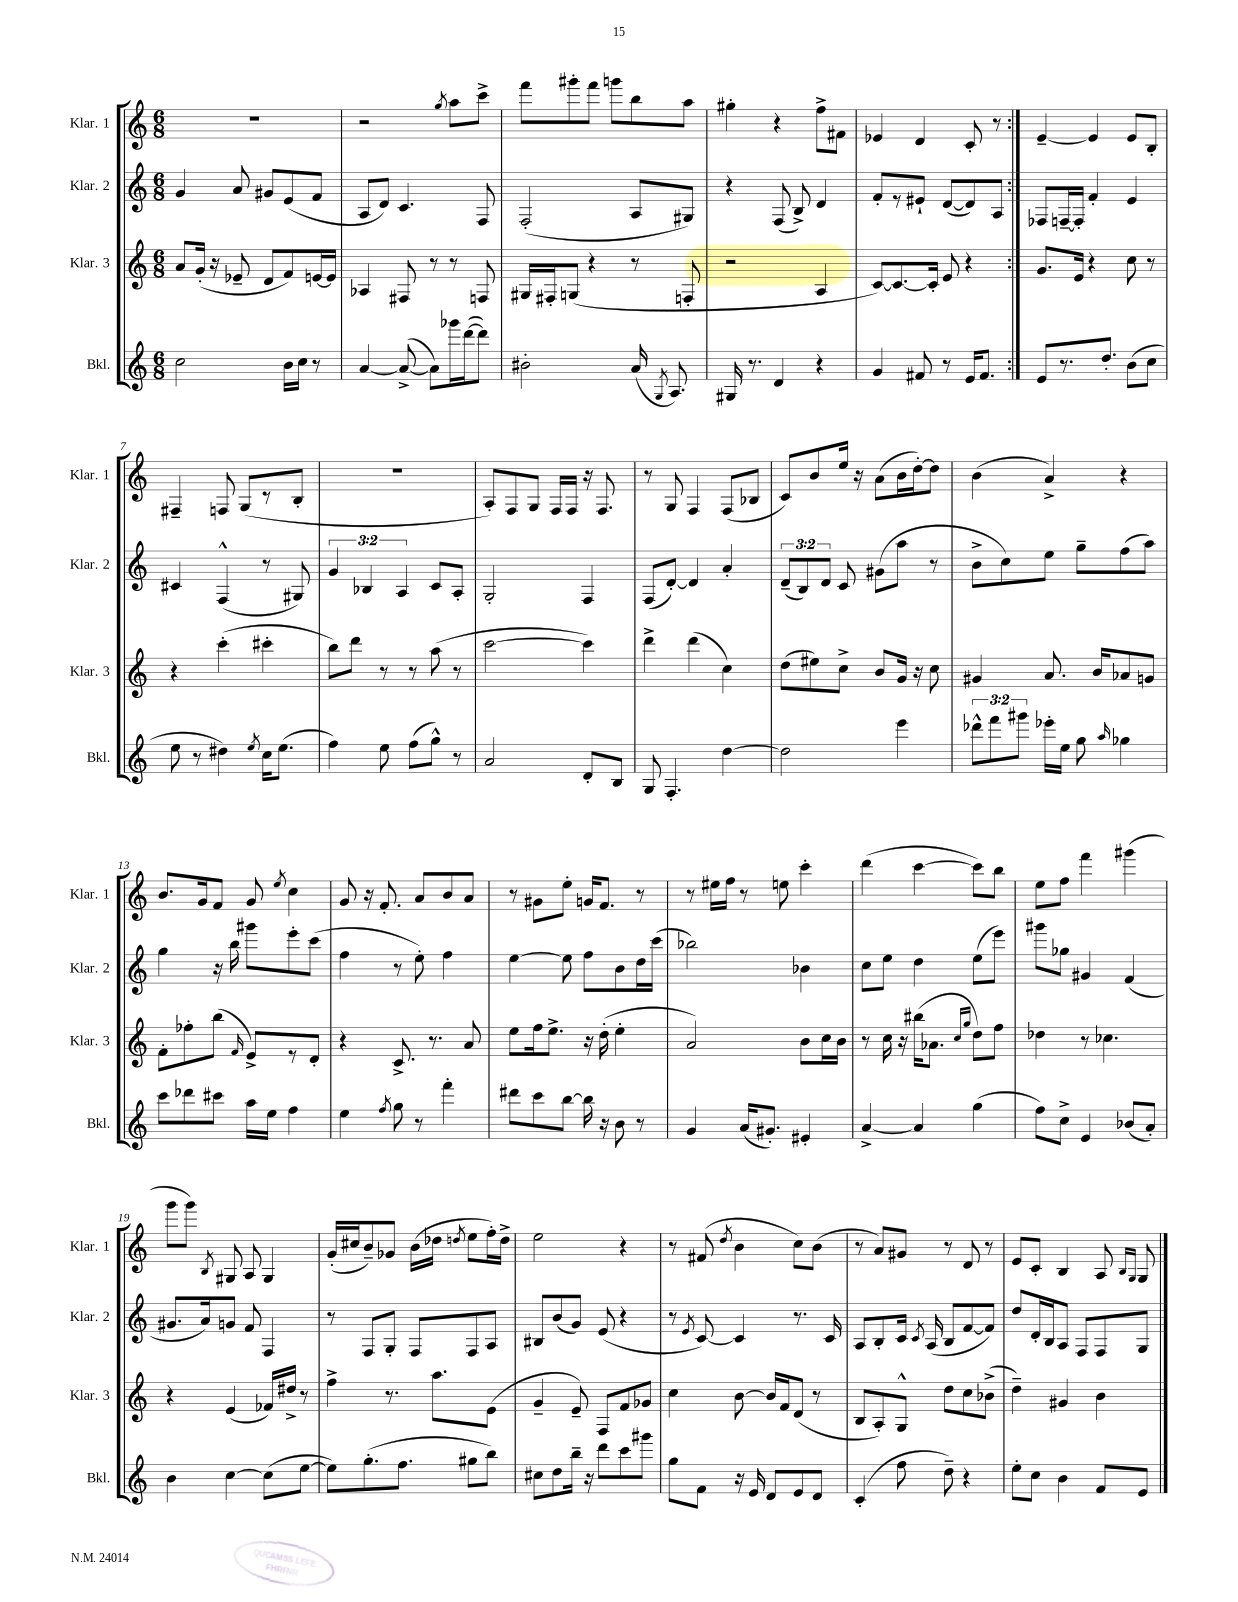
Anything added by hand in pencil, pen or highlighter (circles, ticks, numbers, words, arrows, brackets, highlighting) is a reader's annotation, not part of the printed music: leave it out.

**kern	**kern	**kern	**kern
*staff4	*staff3	*staff2	*staff1
*clefG2	*clefG2	*clefG2	*clefG2
*k[]	*k[]	*k[]	*k[]
*M6/8	*M6/8	*M6/8	*M6/8
2cc	8a	4g	2.r
.	(16g'	.	.
.	16r	.	.
.	8e-~	8a	.
.	8d	8g#	.
16b	8f)	(8e	.
16cc	.	.	.
8r	[16e	8f	.
.	16e]	.	.
=	=	=	=
[4a	4A-	8A	2r
.	.	8d)	.
(8a^_	8F#	4.c	.
8a])	8r	.	.
.	.	.	8qgg
16ggg-	8r	.	8aa
([16ddd	.	.	.
8ddd])	8F	8F	8ccc^
=	=	=	=
2b#'	16G#	(2F'	8fff
.	16F#'	.	.
.	(8G	.	8ggg#'
.	4r	.	8fff
.	.	.	8ggg
(16a	8r	8A	8bb
8qG	.	.	.
8.A)	.	.	.
.	8F'	8G#)	8aa
=	=	=	=
16G#	2r	4r	4gg#'
8.r	.	.	.
4d	.	(8F	4r
.	.	8B^)	.
4r	4A	4d	8ff^
.	.	.	8f#
=	=	=	=
4g	[8c)	8f'	4e-
.	8.c_	8r	.
8f#	.	8e#`	4d
.	16c']	.	.
8r	8e	([8d	.
16e	4r	8d])	8c'
8.f#	.	.	.
.	.	8A	8r
=:|!	=:|!	=:|!	=:|!
8e	8.g	8F-	[4e~
8.r	.	[16F~	.
.	16e	16F']	.
.	4r	4f'	4e]
8.dd'	.	.	.
(8b	8cc	4e	8e
8cc	8r	.	8B'
=	=	=	=
8ee	4r	4c#	4F#~
8r	.	.	.
4dd#)	(4ccc'	(4F^^	8F
.	.	.	(8G
8qee	.	.	.
16cc	4ccc#'	8r	8r
(8.ee	.	.	.
.	.	8G#)	8B'
=	=	=	=
4ff)	8bb)	6g	2.r
.	8ddd	.	.
.	.	6B-	.
8ee	8r	.	.
.	.	6A	.
(8ff	8r	.	.
8gg^^)	(8aa	8c	.
8r	8r	8A'	.
=	=	=	=
2a	[2ccc	2G'	8A')
.	.	.	8F
.	.	.	8G
.	.	.	16F
.	.	.	16F
8d'	4ccc])	4F	16r
.	.	.	8.F
8B	.	.	.
=	=	=	=
8G	4ddd^	(8F	8r
4.F'	.	[8d')	8G
.	(4ddd	4d]	4F
[4dd	4cc)	4a'	(8F
.	.	.	8B-
=	=	=	=
2dd]	(8dd	(12d~	8c)
.	.	12B)	.
.	8ee#)	.	8b
.	.	12d	.
.	8cc^	8c	16ee
.	.	.	16r
.	8b	(8g#	(8a
4eee	16g	8aa	16b
.	16r	.	[16dd')
.	8cc	8r	8dd]
=	=	=	=
12ddd-^^	4g#	8b^	(4b
12fff	.	.	.
.	.	8cc)	.
12ggg#	.	.	.
16eee-'	8.a	8ee	4a^)
16ee	.	.	.
8gg	.	8gg~	.
.	16b	.	.
16qqaa	.	.	.
4gg-	8a-	(8ff	4r
.	8g	8aa)	.
=	=	=	=
8ccc	8f'	4gg	8.b
8ddd-	8ff-'	.	.
.	.	.	16g
8ccc#	(8bb	16r	8f
.	.	16bb	.
.	16qqf	.	.
16aa	8e^)	8ggg#	8g
16ee	.	.	.
.	.	.	8qee
4ff	8r	8eee'	4cc
.	8d'	(8ccc	.
=	=	=	=
4ee	4r	4ff	8g
.	.	.	16r
.	.	.	8.f'
8qff	.	.	.
8gg	8.c^	8r	.
8r	.	8ee')	8a
.	8.r	.	.
4fff'	.	4ff	8b
.	8a	.	8a
=	=	=	=
8ddd#	8ee	[4ee	8r
8ccc	16ff	.	8g#
.	8.ee^	.	.
[8bb	.	8ee]	8ee'
16bb]	16r	8ff	16g
16r	(16dd'	.	8.f
8b	4ee'	8b	.
8r	.	16dd	8r
.	.	(16ccc	.
=	=	=	=
4g	2a)	2bb-)	8r
.	.	.	16ee#
.	.	.	16ff
(16a	.	.	8r
8.g#')	.	.	.
.	.	.	8ee
4e#'	8b	4b-	4ccc'
.	16cc	.	.
.	16b	.	.
=	=	=	=
[4a^	8r	8cc	(4ddd
.	16cc	8ee	.
.	16r	.	.
4a]	(16bb#	4dd	[4ccc
.	8.a-	.	.
.	16qqcc	.	.
.	16qqgg	.	.
(4gg	8dd)	(8ee	8ccc])
.	8ff	8eee)	8bb
=	=	=	=
8ff)	4dd-	8ggg#	8ee
8cc^	.	8gg-	8ff
4e	8r	4g#	4fff
.	4.cc-	.	.
(8b-	.	(4f	(4ggg#
8a')	.	.	.
=	=	=	=
4b	4r	8.g#	8ggg
.	.	.	8ggg)
.	.	16a)	.
.	.	.	8qB
[4cc	(4e	8g	8G#
.	.	8f	8A
(8cc]	16f-)	4F	4G#
.	16dd#^	.	.
[8ee	8r	.	.
=	=	=	=
8ee])	4ff^	8r	(16g'
.	.	.	16cc#
(8.gg'	.	8F	8b~)
.	8.r	8G'	8g-
8.ff	.	.	.
.	.	8F	(16b
.	8.aa	.	16dd-
.	.	.	8qdd
8gg#	.	8F	8ee
8bb)	(8e	8A	16ff')
.	.	.	16dd^
=	=	=	=
8cc#	4g~	8B#	2ee
8dd	.	(8b	.
16bb~	8e~)	8g)	.
16r	.	.	.
8ddd	8F	(8e	.
8ccc	8f	4r	4r
8ggg#	8g-	.	.
=	=	=	=
8gg	4cc	8r	8r
.	.	8qe	.
8f	.	[8c)	(8f#
.	.	.	8qdd
16r	[8b	4c]	4b
16e	.	.	.
8d	16b]	.	.
.	16f	.	.
8e	(8d	8.r	8cc)
8d	8r	.	(8b
.	.	16c	.
=	=	=	=
(4c'	8B	8A	8r
.	8A')	8B'	8a)
8ff	8G^^	16c	8g#
.	.	8qc	.
.	.	(16A	.
8dd~)	8dd	8B	8r
4r	8cc	[8f	8d
.	(8b-^	8f])	8r
=	=	=	=
8ee'	4dd~)	8dd	8e
8cc	.	16d'	8c'
.	.	16B	.
4b	4g#	8A	4B
.	.	8F	.
8f	4b	8F	8A
.	.	.	16qqB
.	.	.	16qqG
8e	.	8G	8G
==	==	==	==
*-	*-	*-	*-
